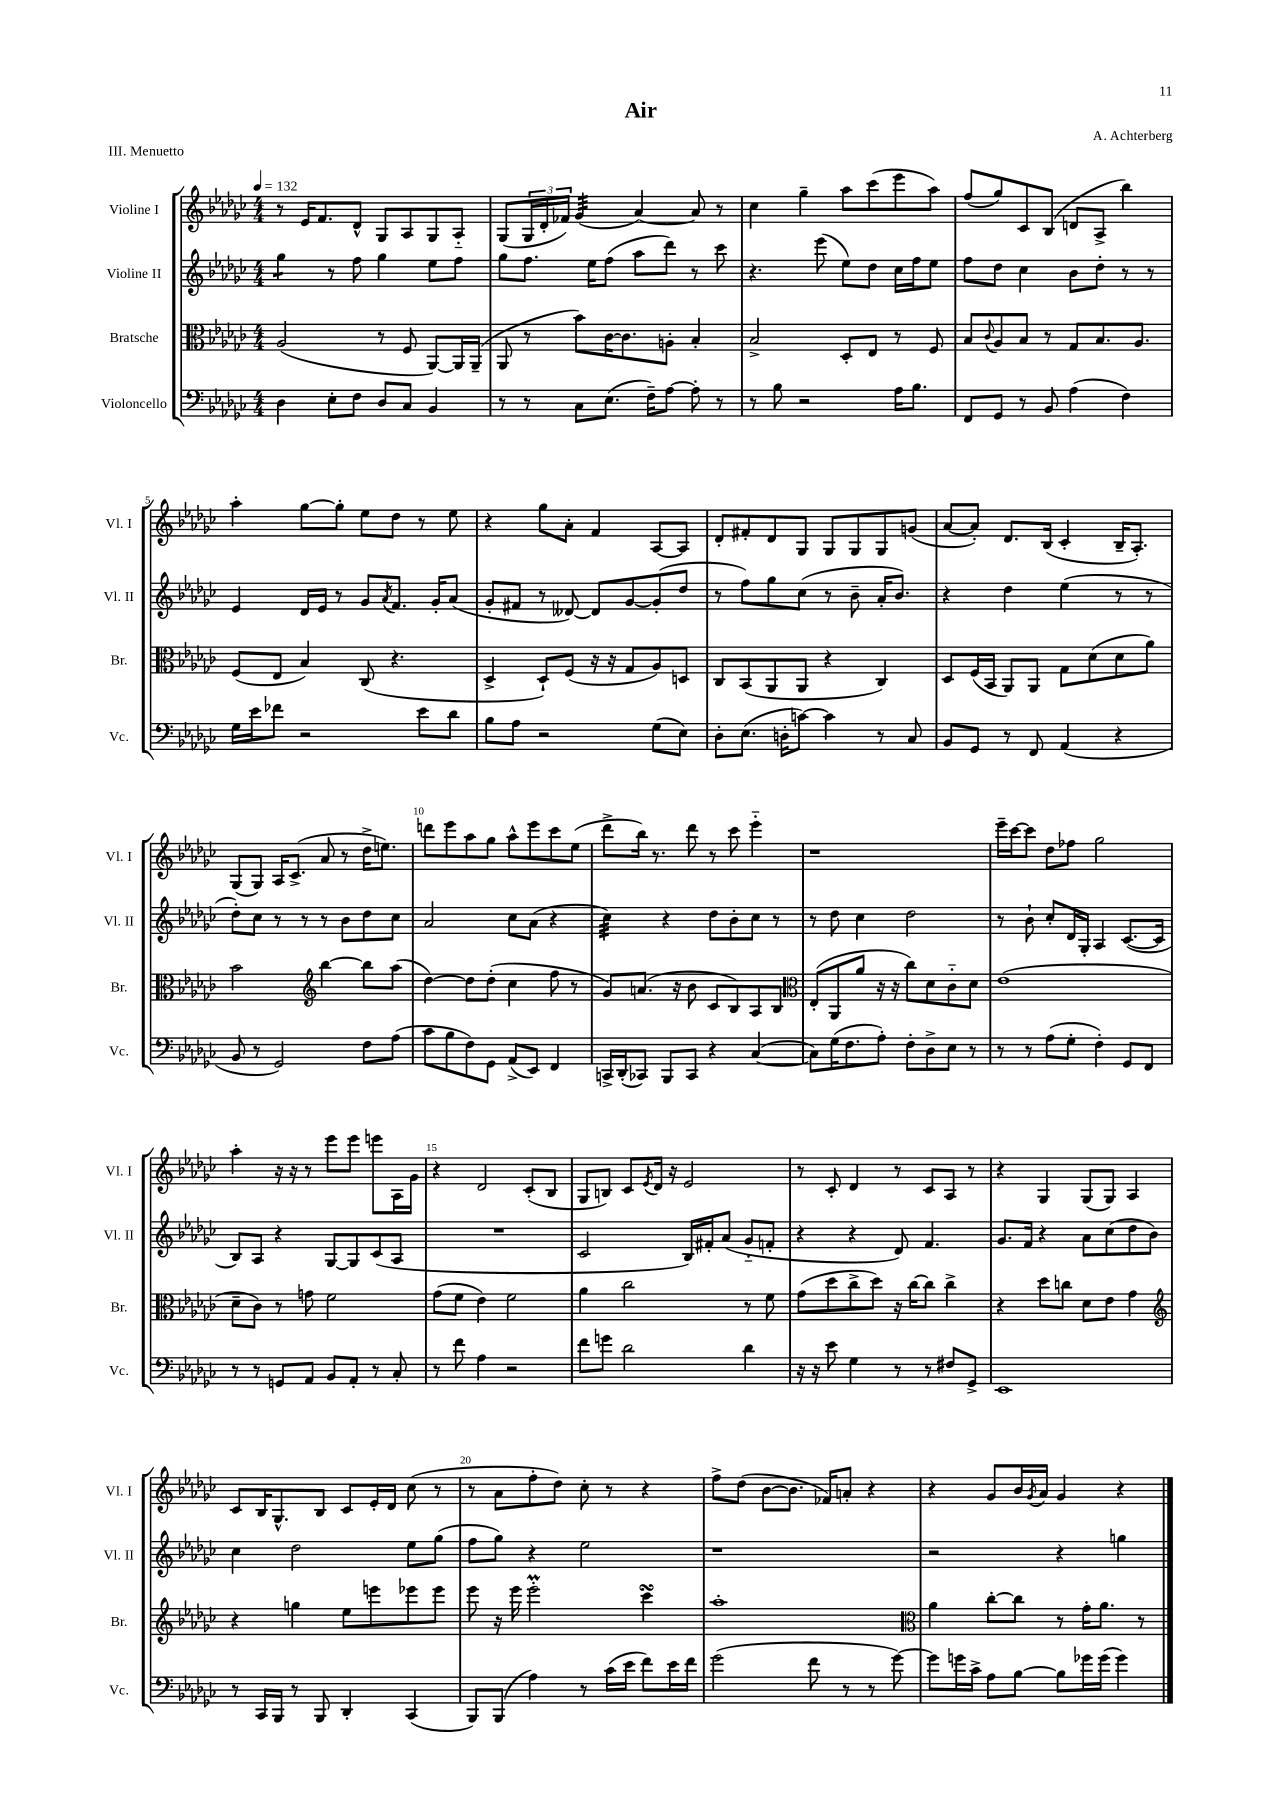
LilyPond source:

\header { title = "Air" composer = "A. Achterberg" piece = "III. Menuetto" }
<<
\new StaffGroup <<
\new Staff = "s0" \with { instrumentName = "Violine I" shortInstrumentName = "Vl. I" } {
    \clef treble \key ges \major \numericTimeSignature \time 4/4 \tempo 4 = 132
    r8 ees'16 f'8. des'8-^ ges8 aes8 ges8 aes8-_ |
    ges8( \tuplet 3/2 { ges16 des'16-. fes'16) } ges'4:32( aes'4~) aes'8 r8 |
    ces''4 ges''4-- aes''8 ces'''8( ees'''8 aes''8) |
    f''8( ges''8) ces'8 bes8( d'8 aes8-> bes''4) |
    aes''4-. ges''8~ ges''8-. ees''8 des''8 r8 ees''8 |
    r4 ges''8 aes'8-. f'4 aes8~ aes8 |
    des'8-. fis'8-. des'8 ges8 ges8 ges8 ges8 g'8( |
    aes'8~ aes'8-.) des'8. bes16( ces'4-. bes16-- aes8.-.) |
    ges8( ges8) aes16 ces'8.->( aes'8 r8 des''16-> e''8.) |
    d'''8 ees'''8 aes''8 ges''8 aes''8-^ ees'''8 ces'''8 ees''8( |
    des'''8-> bes''16) r8. des'''8 r8 ces'''8 ees'''4-_ |
    r1 |
    ees'''16-- ces'''16~ ces'''8 des''8 fes''8 ges''2 |
    aes''4-. r16 r16 r8 ees'''8 ees'''8 e'''8 aes16 ges'16 |
    r4 des'2 ces'8-.( bes8 |
    ges8 b8) ces'8 \acciaccatura { ees'8 } des'16 r16 ees'2 |
    r8 ces'8-. des'4 r8 ces'8 aes8 r8 |
    r4 ges4 ges8( ges8) aes4 |
    ces'8 bes16 ges8.-^ bes8 ces'8 ees'16-. des'16 ces''8( r8 |
    r8 aes'8 f''8-. des''8) ces''8-. r8 r4 |
    f''8-> des''8( bes'8~ bes'8. fes'16) a'8-. r4 |
    r4 ges'8 bes'16 \acciaccatura { ges'8 } aes'16 ges'4 r4 \bar "|." |
}
\new Staff = "s1" \with { instrumentName = "Violine II" shortInstrumentName = "Vl. II" } {
    \clef treble \key ges \major \numericTimeSignature \time 4/4
    ges''4:8 r8 f''8 ges''4 ees''8 f''8 |
    ges''8 f''8. ees''16 f''8( aes''8 des'''8) r8 ces'''8 |
    r4. ees'''8( ees''8) des''8 ces''16 f''16 ees''8 |
    f''8 des''8 ces''4 bes'8 des''8-. r8 r8 |
    ees'4 des'16 ees'16 r8 ges'8 \acciaccatura { aes'8 } f'8. ges'16-. aes'8( |
    ges'8-. fis'8 r8 deses'8~) deses'8 ges'8~ ges'8-.( des''8 |
    r8 f''8) ges''8 ces''8( r8 bes'8-- aes'16-. bes'8.) |
    r4 des''4 ees''4( r8 r8 |
    des''8-.) ces''8 r8 r8 r8 bes'8 des''8 ces''8 |
    aes'2 ces''8 aes'8( r4 |
    ces''4:32) r4 des''8 bes'8-. ces''8 r8 |
    r8 des''8 ces''4 des''2 |
    r8 bes'8-! ces''8-. des'16 ges16-. aes4 ces'8.~( ces'16 |
    bes8) aes8 r4 ges8~ ges8 ces'8( aes8 |
    R1 |
    ces'2 bes16) fis'16-. aes'8( ges'8-_ f'8-. |
    r4 r4 des'8) f'4. |
    ges'8. f'16 r4 aes'8 ces''8( des''8 bes'8) |
    ces''4 des''2 ees''8 ges''8( |
    f''8 ges''8) r4 ees''2 |
    r1 |
    r2 r4 g''4 \bar "|." |
}
\new Staff = "s2" \with { instrumentName = "Bratsche" shortInstrumentName = "Br." } {
    \clef alto \key ges \major \numericTimeSignature \time 4/4
    aes2( r8 f8 aes,8~) aes,16 aes,16--( |
    aes,8 r8 bes'8) ces'16~ ces'8. a8-. bes4-. |
    bes2-> des8-. ees8 r8 f8 |
    bes8 \appoggiatura { ces'8 } aes8 bes8 r8 ges8 bes8. aes8. |
    f8( ees8 bes4) ces8( r4. |
    des4-> des8-!) f8( r16 r16 ges8 aes8) d8 |
    ces8 bes,8( aes,8 aes,8 r4 ces4) |
    des8 f16( bes,16 aes,8) aes,8 ges8 des'8( des'8 aes'8) |
    bes'2 \clef treble bes''4~ bes''8 aes''8( |
    des''4~) des''8 des''8-.( ces''4 f''8 r8 |
    ges'8) a'8.( r16 bes'8 ces'8 bes8) aes8 bes8 |
    \clef alto ees8-.( aes,8 aes'8 r16 r16 ces''8) des'8 ces'8-_ des'8 |
    ees'1( |
    des'8-- ces'8) r8 g'8 f'2 |
    ges'8( f'8 ees'4) f'2 |
    aes'4 ces''2 r8 f'8 |
    ges'8( des''8 ces''8-> des''8) r16 ces''16~ ces''8 ces''4-> |
    r4 des''8 c''8 des'8 ees'8 ges'4 |
    \clef treble r4 g''4 ees''8 e'''8 ees'''8 ees'''8 |
    ees'''8 r16 ees'''16 ees'''2-.\prall ces'''4\turn |
    aes''1-. |
    \clef alto aes'4 ces''8~-. ces''8 r8 ges'16-. aes'8. r8 \bar "|." |
}
\new Staff = "s3" \with { instrumentName = "Violoncello" shortInstrumentName = "Vc." } {
    \clef bass \key ges \major \numericTimeSignature \time 4/4
    des4 ees8-. f8 des8 ces8 bes,4 |
    r8 r8 ces8 ees8.( f16--) aes8~ aes8-. r8 |
    r8 bes8 r2 aes16 bes8. |
    f,8 ges,8 r8 bes,8 aes4( f4) |
    ges16 ees'16 fes'8 r2 ees'8 des'8 |
    bes8 aes8 r2 ges8( ees8) |
    des8-. ees8.( d16-. c'8~) c'4 r8 ces8 |
    bes,8 ges,8 r8 f,8 aes,4( r4 |
    bes,8 r8 ges,2) f8 aes8( |
    ces'8 bes8 f8) ges,8 aes,8->( ees,8) f,4 |
    c,16-> des,16-.( ces,8) bes,,8 ces,8 r4 ces4~( |
    ces8) ges16( f8. aes8-.) f8-. des8-> ees8 r8 |
    r8 r8 aes8( ges8-. f4-.) ges,8 f,8 |
    r8 r8 g,8 aes,8 bes,8 aes,8-. r8 ces8-. |
    r8 f'8 aes4 r2 |
    f'8 g'8 des'2 des'4 |
    r16 r16 ees'8 ges4 r8 r8 fis8 ges,8-> |
    ees,1 |
    r8 ces,16 bes,,16 r8 bes,,8 des,4-. ces,4( |
    bes,,8) bes,,8( aes4) r8 ces'16( ees'16 f'8) ees'16 f'16 |
    ges'2( f'8 r8 r8 ges'8~) |
    ges'8 g'16 ces'16-> aes8 bes8~ bes8 ges'16 ges'16( ges'4) \bar "|." |
}
>>
>>
\layout { \context { \Score \override BarNumber.break-visibility = ##(#f #t #t) barNumberVisibility = #(every-nth-bar-number-visible 5) } }
